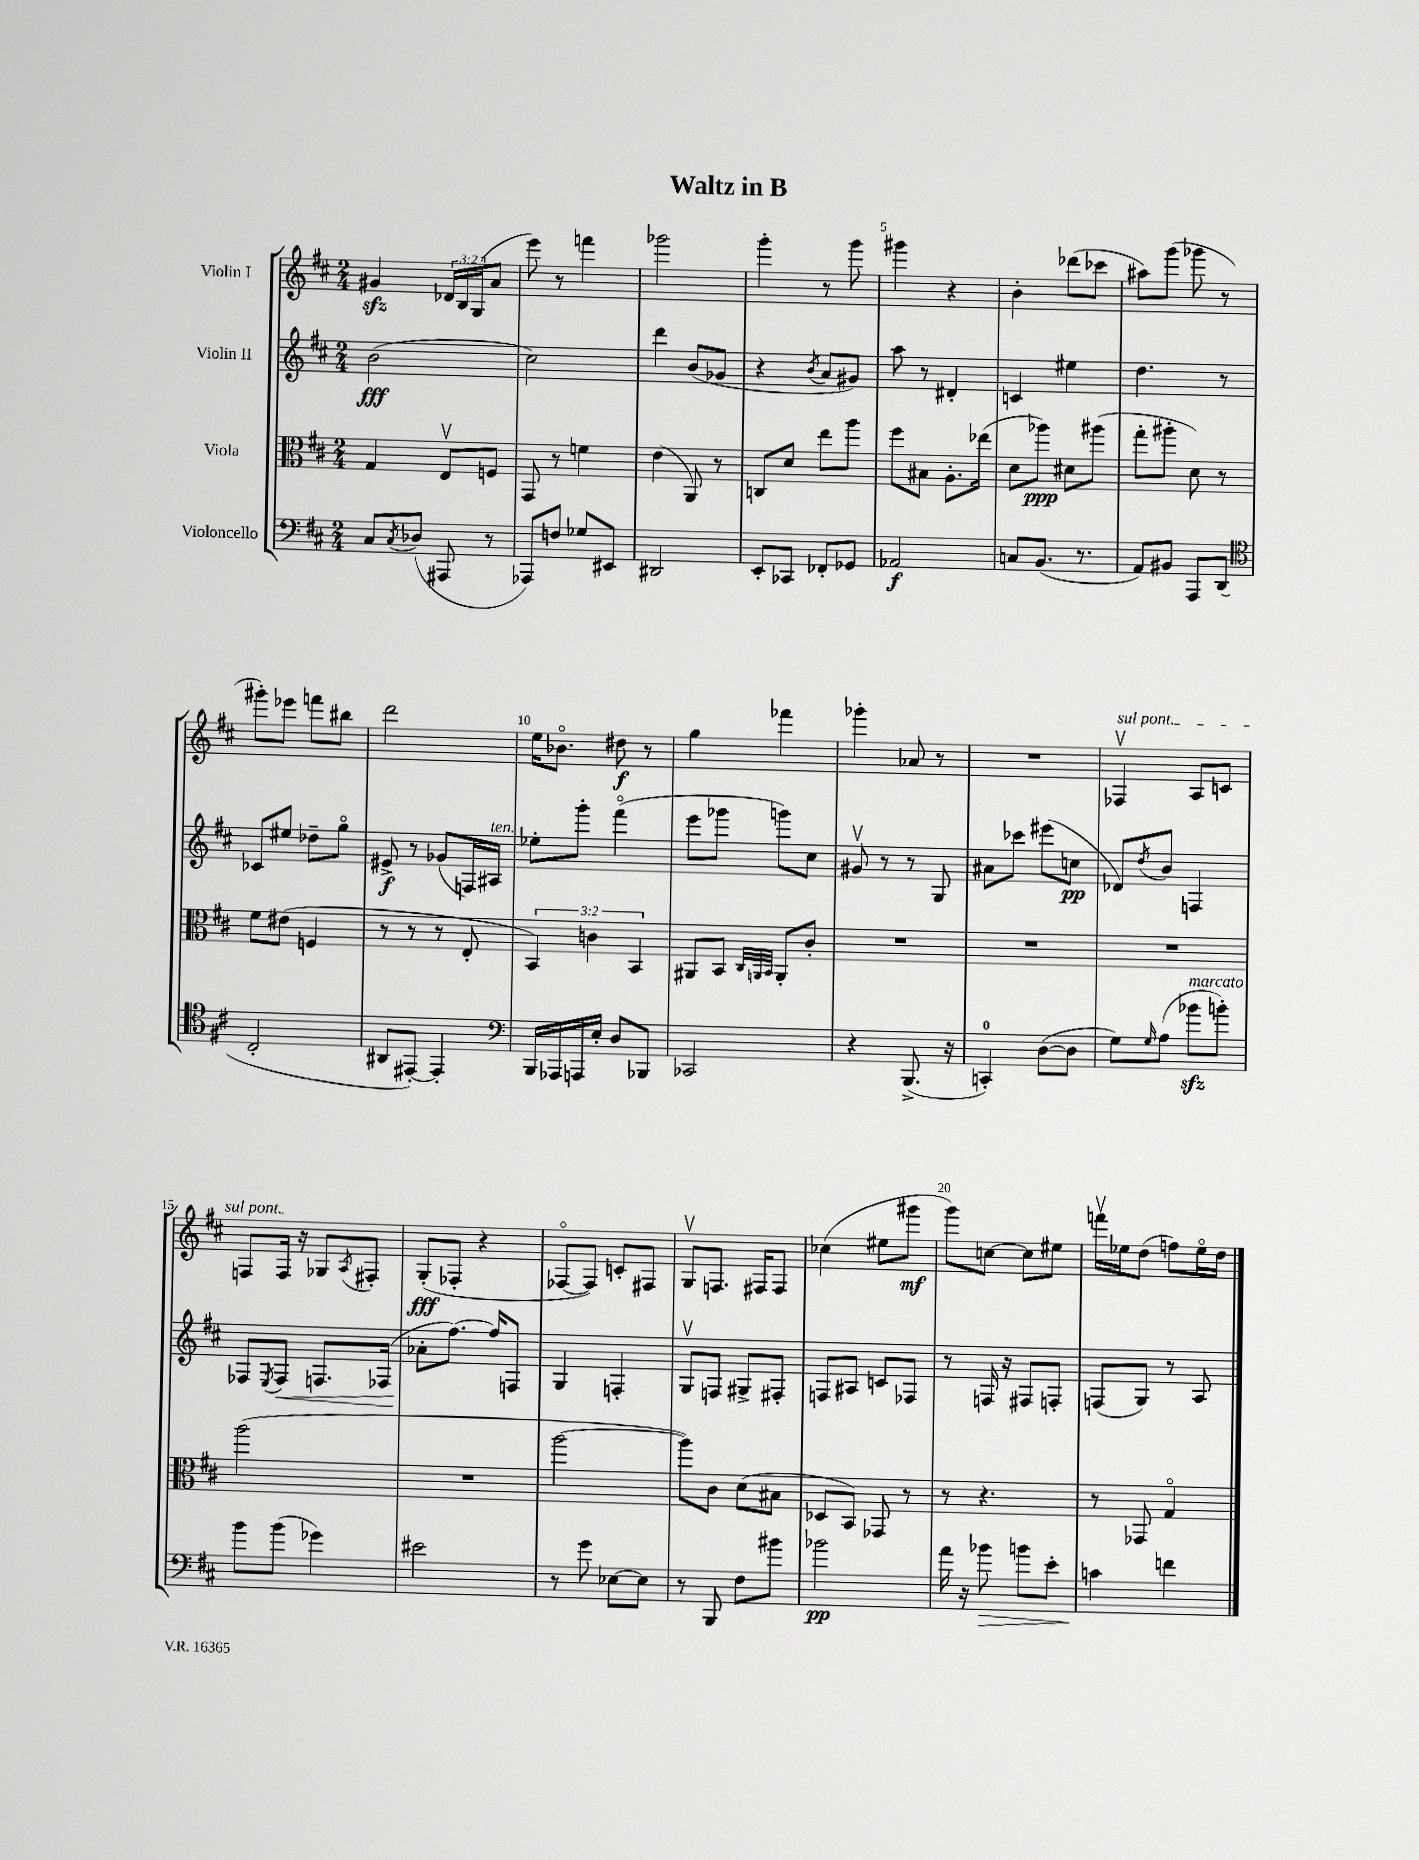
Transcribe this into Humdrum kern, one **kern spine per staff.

**kern	**dynam	**kern	**dynam	**kern	**dynam	**kern	**dynam
*part4	*part4	*part3	*part3	*part2	*part2	*part1	*part1
*staff4	*staff4	*staff3	*staff3	*staff2	*staff2	*staff1	*staff1
*I"Violoncello	*	*I"Viola	*	*I"Violin II	*	*I"Violin I	*
*clefF4	*	*clefC3	*	*clefG2	*	*clefG2	*
*k[f#c#]	*	*k[f#c#]	*	*k[f#c#]	*	*k[f#c#]	*
*M2/4	*	*M2/4	*	*M2/4	*	*M2/4	*
=1	=1	=1	=1	=1	=1	=1	=1
8C#/L	.	4G/	.	(2b\	fff	4g#Xzz/	.
8qC#/	.	.	.	.	.	.	.
(8D-X/J	.	.	.	.	.	.	.
8AAA#X/	.	8Ev/L	.	.	.	24d-X/LL	.
.	.	.	.	.	.	24B/	.
.	.	.	.	.	.	(24G/J	.
8r	.	8Fn/J	.	.	.	8a/J	.
=2	=2	=2	=2	=2	=2	=2	=2
8AAA-X/L)	.	8GG/	.	2cc#\)	.	8eee\)	.
8Fn/J	.	8r	.	.	.	8r	.
8G-X/L	.	4fn\	.	.	.	4fffn\	.
8EE#X/J	.	.	.	.	.	.	.
=3	=3	=3	=3	=3	=3	=3	=3
2DD#X/	.	(4e\	.	4ddd\	.	2ggg-X\	.
.	.	8AA/)	.	(8b/L	.	.	.
.	.	8r	.	8g-X/J	.	.	.
=4	=4	=4	=4	=4	=4	=4	=4
8EE'/L	.	8Cn/L	.	4r	.	4ggg'\	.
8CC-X/J	.	8d/J	.	.	.	.	.
.	.	.	.	8qb/	.	.	.
8FF-X'/L	.	8ee\L	.	8a/L	.	8r	.
8GG-X/J	.	8aa\J	.	8g#X/J)	.	8ggg\	.
=5	=5	=5	=5	=5	=5	=5	=5
2AA-X/	f	8ff#\L	.	8aa\	.	4ggg#X\	.
.	.	8B#X\J	.	8r	.	.	.
.	.	8.A'\L	.	4d#X'/	.	4r	.
.	.	(16ee-X\Jk	.	.	.	.	.
=6	=6	=6	=6	=6	=6	=6	=6
8Cn/L	.	8d\L	.	4cn/	.	4b'\	.
(8.BB/J	.	8aa-X\J)	ppp	.	.	.	.
.	.	8d#X\L	.	4ee#X\	.	(8ddd-X\L	.
8.r	.	.	.	.	.	.	.
.	.	(8aa#X\J	.	.	.	8ccc-X\J	.
=7	=7	=7	=7	=7	=7	=7	=7
8AA/L)	.	8gg'\L	.	4.dd\	.	8aa#X\L)	.
8BB#X/J	.	8aa#X'\J	.	.	.	(8ggg\J	.
8AAA/L	.	8d\)	.	.	.	8ggg-X\	.
(8DD/J	.	8r	.	8r	.	8r	.
!!LO:LB:g=z
=8	=8	=8	=8	=8	=8	=8	=8
*clefC4	*	*	*	*	*	*	*
2C#'/	.	8f#\L	.	8c-X/L	.	8ggg#X'\L)	.
.	.	(8e#X\J	.	8ee#X/J	.	8eee-X\J	.
.	.	4Fn/	.	8dd-X~\L	.	8fffn\L	.
.	.	.	.	8gg\J	.	8bb#X\J	.
=9	=9	=9	=9	=9	=9	=9	=9
8AA#X/L	.	8r	.	8e#X^/	f	2ddd\	.
[8EE#X'/J)	.	8r	.	8r	.	.	.
4EE#'/]	.	8r	.	(8g-X/L	.	.	.
.	.	8E'/	.	16Fn/L)	.	.	.
!	!	!	!	!LO:TX:a:i:t=ten.	!	!	!
.	.	.	.	16A#X/JJ	.	.	.
=10	=10	=10	=10	=10	=10	=10	=10
*clefF4	*	*	*	*	*	*	*
16BBB/LL	.	6BB/)	.	8ee-X'\L	.	16ee\KL	.
16AAA-X/	.	.	.	.	.	8.b-X\J	.
16AAAn/	.	.	.	8ggg'\J	.	.	.
.	.	6cn\	.	.	.	.	.
16E'/JJ	.	.	.	.	.	.	.
8D/L	.	.	.	(4fff#\	.	8dd#X\	f
.	.	6BB/	.	.	.	.	.
8BBB-X/J	.	.	.	.	.	8r	.
=11	=11	=11	=11	=11	=11	=11	=11
2CC-X/	.	8AA#X/L	.	8eee\L	.	4gg\	.
.	.	8BB/J	.	8ggg-X\J	.	.	.
.	.	32qqC#/LLL	.	.	.	.	.
.	.	32qqAAn/	.	.	.	.	.
.	.	32qqBB/JJJ	.	.	.	.	.
.	.	8AA'/L	.	8gggn\L)	.	4fff-X\	.
.	.	8c#'/J	.	8cc#\J	.	.	.
=12	=12	=12	=12	=12	=12	=12	=12
4r	.	2r	.	8g#Xv/	.	4ggg-X'\	.
.	.	.	.	8r	.	.	.
(8.BBB^/	.	.	.	8r	.	8a-X/	.
.	.	.	.	8G/	.	8r	.
16r	.	.	.	.	.	.	.
=13	=13	=13	=13	=13	=13	=13	=13
4CCn'/)	.	2r	.	8a#X\L	.	2r	.
.	.	.	.	8ccc-X\J	.	.	.
([8D\L	.	.	.	(8eee#X\L	.	.	.
8D\J]	.	.	.	8ccn\J	pp	.	.
=14	=14	=14	=14	=14	=14	=14	=14
!	!	!	!	!	!	!LO:TX:a:i:t=sul pont.	!
8G\L)	.	2r	.	8d-X/L)	.	4F-Xv/	.
16qqG/	.	.	.	8qdd/	.	.	.
(8A\J	.	.	.	8b/J	.	.	.
!LO:TX:a:i:t=marcato	!	!	!	!	!	!	!
8b-Xzz\L	.	.	.	4Fn/	.	8A/L	.
8bn'\J)	.	.	.	.	.	8cn/J	.
!!LO:LB:g=z
=15	=15	=15	=15	=15	=15	=15	=15
8b\L	.	(2aa\	.	8F-X/L	.	8Fn/L	.
.	.	.	.	8qE/	.	.	.
!	!	!	!	!	!LO:HP:b	!	!
(8b\J	.	.	.	8F-/J	<	16F/Jk	.
.	.	.	.	.	.	16r	.
4g-X\)	.	.	.	8.Fn/L	.	8G-X/L	.
.	.	.	.	.	.	8qA/	.
.	.	.	.	.	.	8F#X'/J	.
.	.	.	.	(16F-X/Jk	.	.	.
=16	=16	=16	=16	=16	=16	=16	=16
2e#X\	.	2r	.	8a-X'\L	.	(8G'/L	fff
.	.	.	.	[8.ff#\J)	[	8F-X'/J	.
.	.	.	.	.	.	4r	.
.	.	.	.	16ff#/KL]	.	.	.
.	.	.	.	8Fn/J	.	.	.
=17	=17	=17	=17	=17	=17	=17	=17
8r	.	[2aa\	.	4G/	.	[8F-X/L	.
8g\	.	.	.	.	.	8F-/J])	.
[8E-X\L	.	.	.	4Fn'/	.	8cn'/L	.
8E-\J]	.	.	.	.	.	8F#X/J	.
=18	=18	=18	=18	=18	=18	=18	=18
8r	.	8aa\L])	.	8Gv/L	.	8Gv/L	.
8BBB/	.	8c#\J	.	8Fn/J	.	8.Fn/J	.
8F#\L	.	(8d\L	.	8G#X^/L	.	.	.
.	.	.	.	.	.	16F#X/KL	.
8b#X\J	.	8B#X\J	.	8F#X'/J	.	8F#/J	.
=19	=19	=19	=19	=19	=19	=19	=19
2b-X\	pp	8D-X/L	.	8Fn/L	.	(4cc-X\	.
.	.	8BB/J)	.	8A#X/J	.	.	.
.	.	8GG-X/	.	8cn/L	.	8ee#X\L	.
.	.	8r	.	8F-X/J	.	8ggg#X\J	mf
=20	=20	=20	=20	=20	=20	=20	=20
16a\	.	8r	.	8r	.	8ggg\L)	.
16r	.	.	.	.	.	.	.
!	!LO:HP:b	!	!	!	!	!	!
8b-X\	>	4.r	.	16Fn/	.	[8ccn\J	.
.	.	.	.	16r	.	.	.
8bn\L	.	.	.	8F#X/L	.	8cc\L]	.
8e'\J	.	.	.	8Fn'/J	.	8ee#X\J	.
=21	=21	=21	=21	=21	=21	=21	=21
4cn\	.	8r	.	(8Fn/L	.	16fffnv\LL	.
.	.	.	.	.	.	16ee-X\J	.
.	.	8GG-X/	.	8G/J)	.	(8dd\J	.
4fn\	]	4G/	.	8r	.	8ffn\L)	.
.	.	.	.	8A/	.	16ee-\L	.
.	.	.	.	.	.	16dd\JJ	.
==	==	==	==	==	==	==	==
*-	*-	*-	*-	*-	*-	*-	*-
